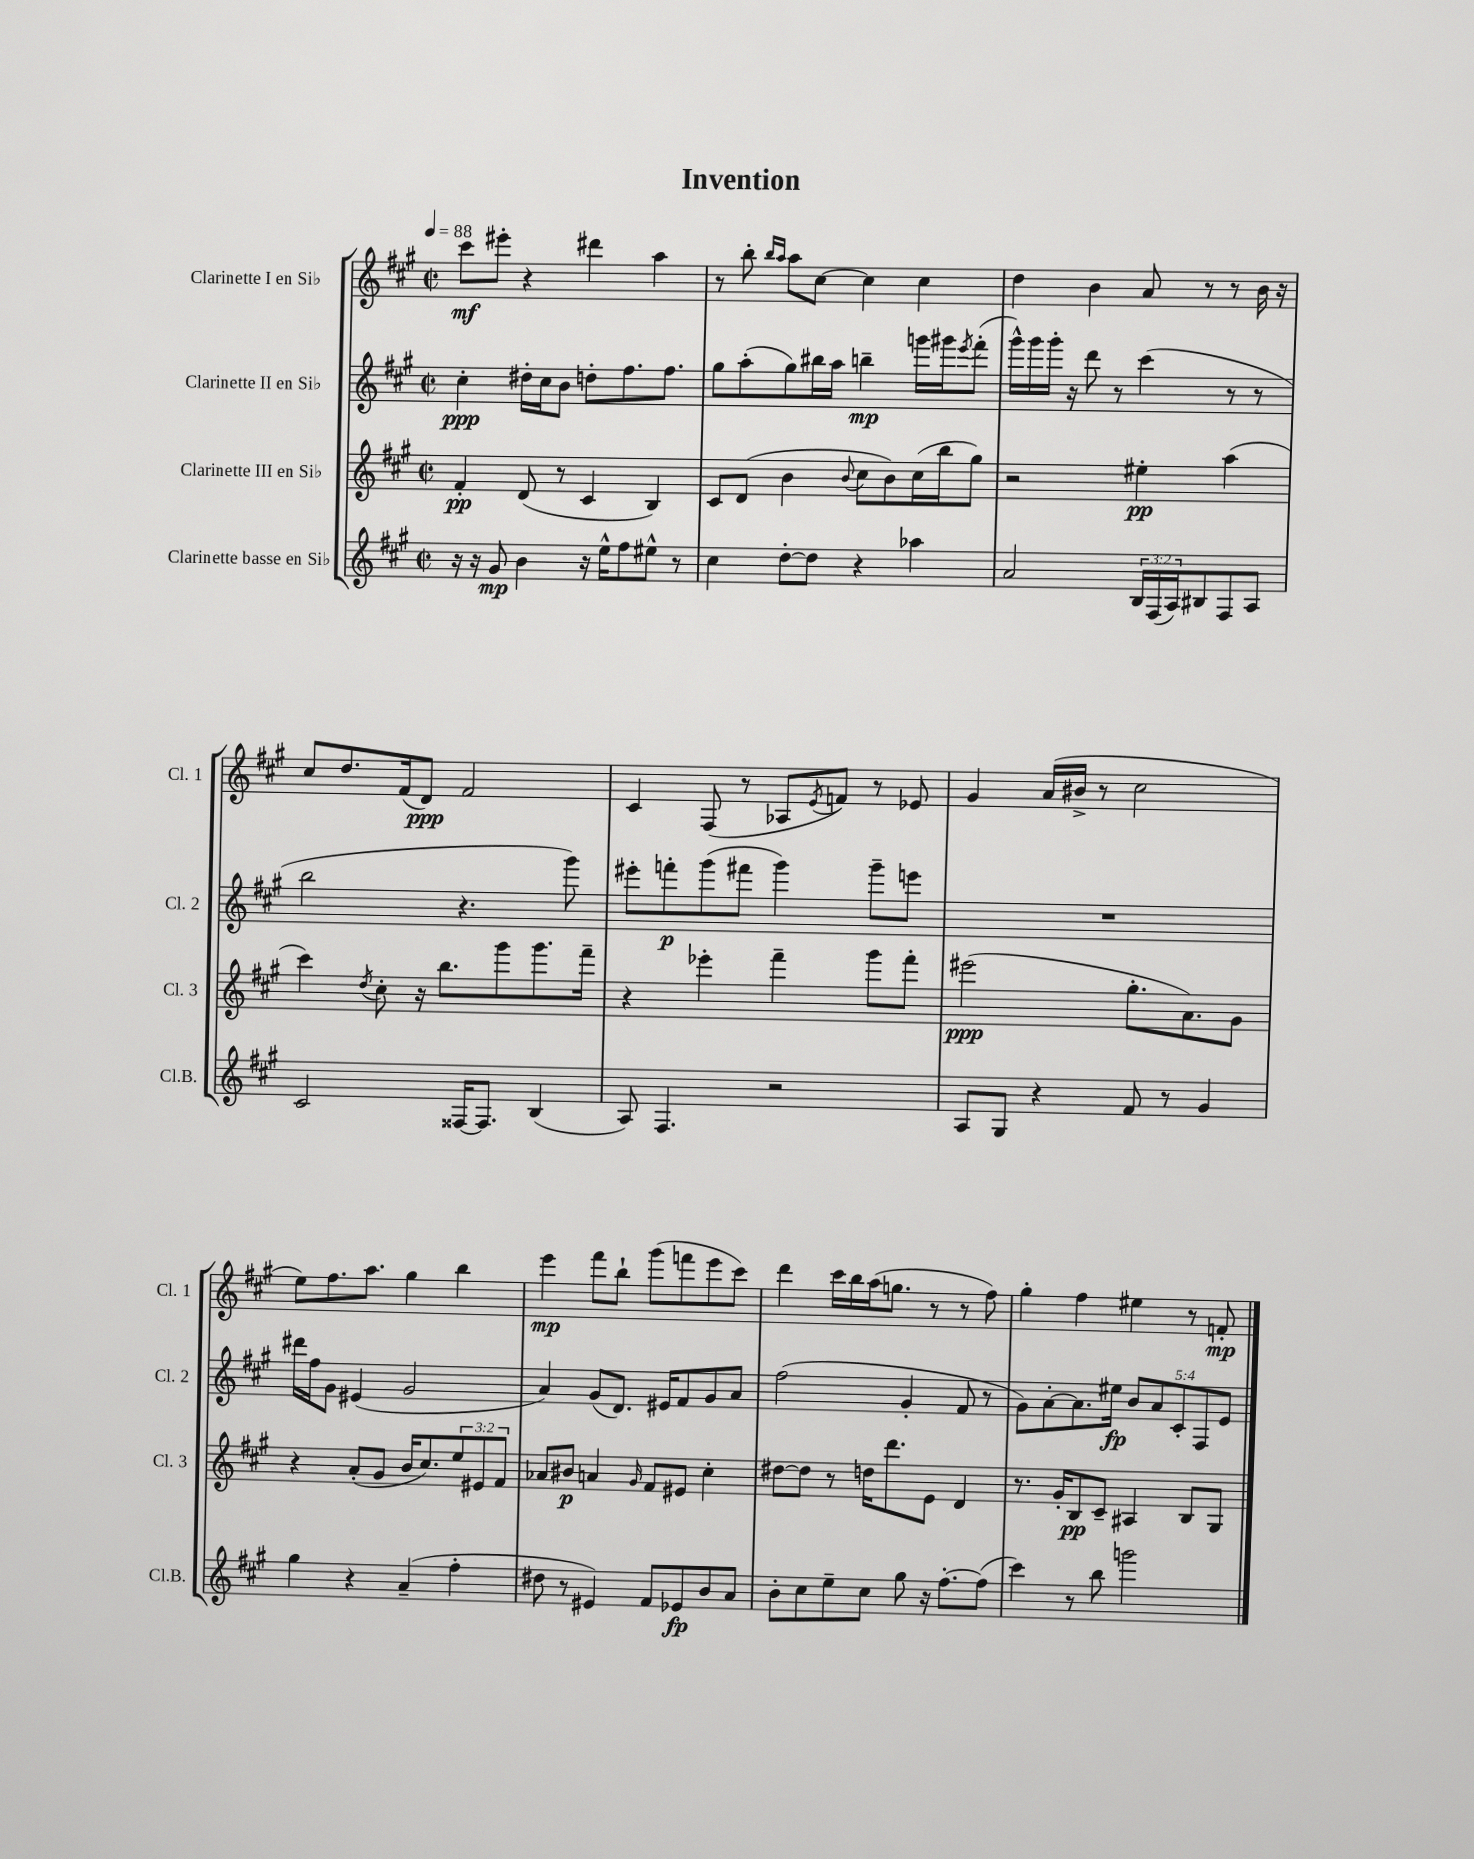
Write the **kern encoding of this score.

**kern	**kern	**kern	**kern
*staff4	*staff3	*staff2	*staff1
*clefG2	*clefG2	*clefG2	*clefG2
*k[f#c#g#]	*k[f#c#g#]	*k[f#c#g#]	*k[f#c#g#]
*M2/2	*M2/2	*M2/2	*M2/2
*met(c|)	*met(c|)	*met(c|)	*met(c|)
*MM88	*MM88	*MM88	*MM88
16r	4f#'/	4cc#'\	8ccc#\L
16r	.	.	.
8g#/	.	.	8eee#'\J
4b\	(8d/	16dd#'\LL	4r
.	.	16cc#\J	.
.	8r	8b\J	.
16r	4c#/	8dd'\L	4ddd#\
16ee^^\LK	.	.	.
8ff#\	.	8.ff#\	.
8ee#^^\J	4B/)	.	4aa\
.	.	8.ff#\J	.
8r	.	.	.
=	=	=	=
4cc#\	8c#/L	8gg#\L	8r
.	(8d/J	(8aa'\	8bb'\
.	.	.	16qqbb/LL
.	.	.	16qqaa/JJ
[8dd'\L	4b\	8gg#\)	8aa\L
8dd\]J	.	16bb#\L	[8cc#\J
.	.	16aa\JJ	.
.	8qqb/	.	.
4r	8cc#\L	4bb~\	4cc#\]
.	8b\)	.	.
4aa-\	(16cc#\L	16ggg\LL	4cc#\
.	16bb\J	16ggg#\J	.
.	.	8qeee/	.
.	8gg#\J)	(8fff#'\J	.
=	=	=	=
2a/	2r	16ggg#^^\LL)	4dd\
.	.	16ggg#\	.
.	.	16ggg#'\JJ	.
.	.	16r	.
.	.	8ddd\	4b\
.	.	8r	.
24B/LL	4ee#'\	(4ccc#\	8a/
(24F#/	.	.	.
24A/J)	.	.	.
8B#/	.	.	8r
8F#/	(4aa\	8r	8r
8A/J	.	8r	16b\
.	.	.	16r
=	=	=	=
2c#/	4ccc#\)	2bb\	8cc#/L
.	.	.	8.dd/
.	8qdd/	.	.
.	8cc#'\	.	.
.	.	.	(16f#/k
.	16r	.	8d/J)
.	8.bb\L	.	.
[16F##/LK	.	4.r	2f#/
8.F##/]J	.	.	.
.	8ggg#\	.	.
(4B/	8.ggg#\	.	.
.	.	8ggg#\)	.
.	16fff#~\Jk	.	.
=	=	=	=
8A/)	4r	8eee#'\L	4c#/
4.F#/	.	8fff'\	.
.	4eee-'\	(8ggg#\	(8F#/
.	.	8fff#\J	8r
2r	4fff#~\	4ggg#\)	8A-/L
.	.	.	8qe/
.	.	.	8f/J)
.	8ggg#\L	8ggg#~\L	8r
.	8fff#'\J	8eee\J	8e-/
=	=	=	=
8A/L	(2eee#\	1r	4g#/
8G#/J	.	.	.
4r	.	.	(16a/LL
.	.	.	16b#^/JJ
.	.	.	8r
8f#/	8.gg#'\L	.	2cc#\
8r	.	.	.
.	8.a\)	.	.
4g#/	.	.	.
.	8g#\J	.	.
=	=	=	=
4gg#\	4r	16ddd#\LL	8ee\L)
.	.	16ff#\J	.
.	.	8g#\J	8.ff#\
4r	(8a'/L	(4e#/	.
.	.	.	8.aa\J
.	8g#/J	.	.
(4a~/	16b/LK	2g#/	4gg#\
.	8.cc#/)	.	.
4ff#'\	12ee/	.	4bb\
.	12e#/	.	.
.	12f#/J	.	.
=	=	=	=
8dd#\	8a-/L	4a/)	4eee\
8r	8b#/J	.	.
4e#/)	4a/	(8g#/L	8fff#\L
.	.	8.d/J)	8bb`\J
.	16qqg#/	.	.
8f#/L	8f#/L	.	(8ggg#\L
.	.	16e#/LK	.
8e-/	8e#/J	8f#/	8fff\
8b/	4cc#'\	8g#/	8eee\
8a/J	.	8a/J	8ccc#\J)
=	=	=	=
8b'\L	[8dd#\L	(2ff#\	4ddd\
8cc#\	8dd#\]J	.	.
8ee~\	8r	.	16ccc#\LL
.	.	.	16bb\
8cc#\J	16dd\LK	.	(16aa\J
.	8.ddd\	.	8.gg\J
8gg#\	.	4g#'/	.
16r	8e\J	.	8r
[8.ff#'\L	.	.	.
.	4d/	8f#/	8r
(8ff#\]J	.	8r	8ff#\)
=	=	=	=
4ccc#\)	8.r	8g#\L)	4gg#'\
.	.	[8a'\	.
.	16g#'/LK	.	.
8r	8B/	8.a\]	4ff#\
8bb\	8c#~/J	.	.
.	.	16ee#\Jk	.
2ggg\	4A#/	10b/L	4ee#\
.	.	10a/	.
.	.	10c#'/	.
.	8B/L	.	8r
.	.	10F#/	.
.	8G#/J	.	8f'/
.	.	10e/J	.
==	==	==	==
*-	*-	*-	*-
